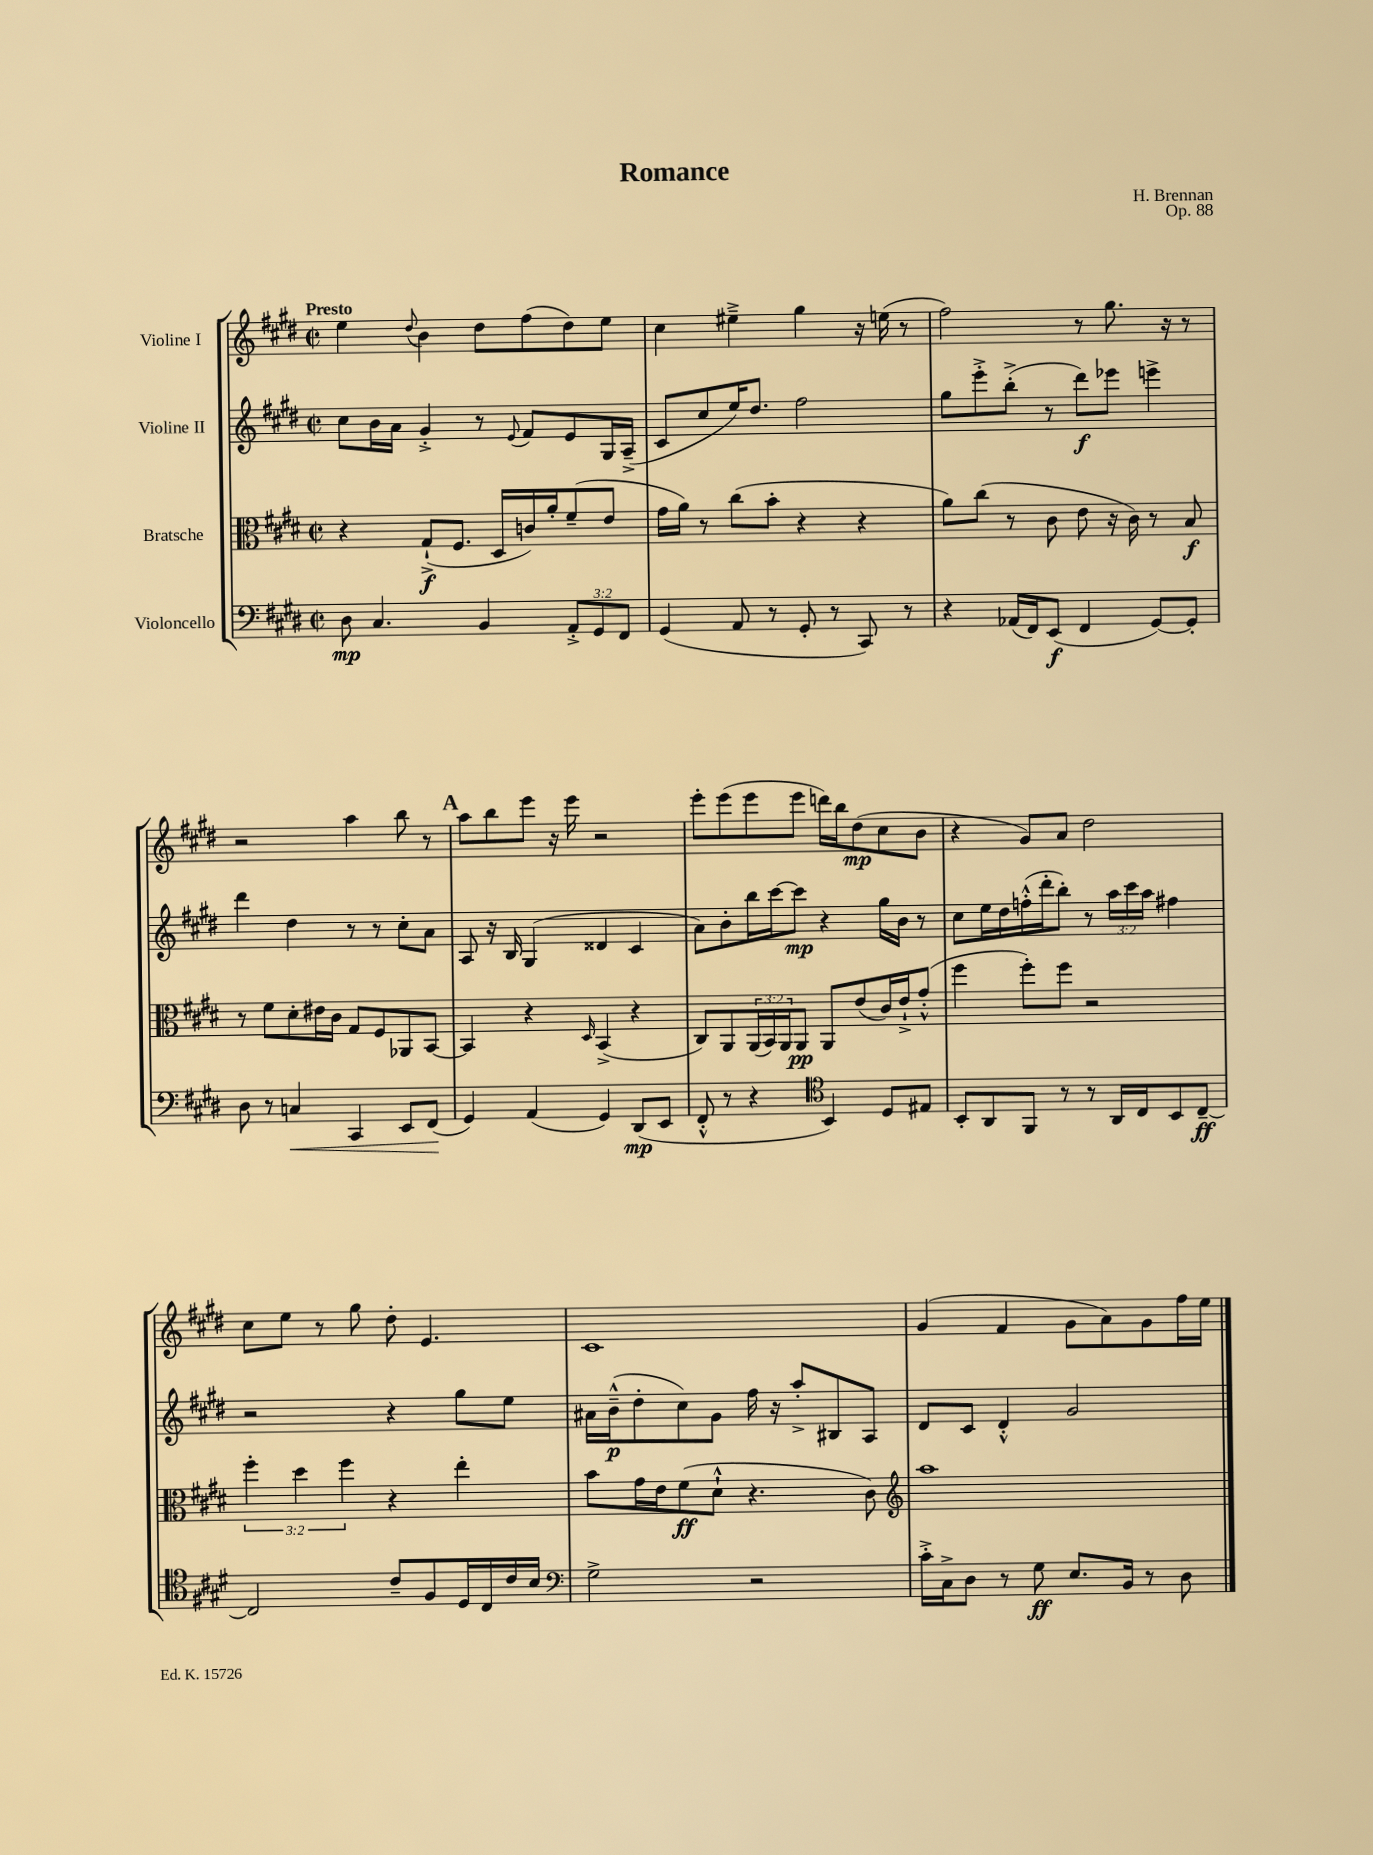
\header { title = "Romance" composer = "H. Brennan" opus = "Op. 88" }
<<
\new StaffGroup <<
\new Staff = "s0" \with { instrumentName = "Violine I" } {
    \clef treble \key e \major \defaultTimeSignature \time 2/2 \tempo "Presto"
    e''4 \appoggiatura { dis''8 } b'4 dis''8 fis''8( dis''8) e''8 |
    cis''4 eis''4---> gis''4 r16 e''16( r8 |
    fis''2) r8 gis''8. r16 r8 |
    r2 a''4 b''8 r8 |
    \mark \markup { \bold "A" } a''8 b''8 e'''8 r16 e'''16 r2 |
    e'''8-. e'''8( e'''8 e'''8 d'''16) b''16 dis''8\mp( cis''8 b'8 |
    r4 gis'8) a'8 dis''2 |
    cis''8 e''8 r8 gis''8 dis''8-. e'4. |
    cis'1 |
    gis'4( fis'4 gis'8 a'8) gis'8 fis''16 e''16 \bar "|." |
}
\new Staff = "s1" \with { instrumentName = "Violine II" } {
    \clef treble \key e \major \defaultTimeSignature \time 2/2 \override Staff.TupletNumber.text = #tuplet-number::calc-fraction-text
    cis''8 b'16 a'16 gis'4-.-> r8 \appoggiatura { e'8 } fis'8 e'8 gis16 a16--->( |
    cis'8 cis''8 e''16) dis''8. fis''2 |
    gis''8 e'''8-.-> b''8-.->( r8 dis'''8\f) ees'''8 e'''4-> |
    dis'''4 dis''4 r8 r8 cis''8-. a'8 |
    \mark \markup { \bold "A" } a8 r16 b16 gis4( disis'4 cis'4 |
    a'8) b'8-. b''16 cis'''16~ cis'''8\mp r4 gis''16 b'16 r8 |
    cis''8 e''16 dis''16 f''16-.-^( dis'''16-. b''8-.) r8 \tuplet 3/2 { a''16 cis'''16 a''16 } fis''4 |
    r2 r4 gis''8 e''8 |
    ais'16 b'16---^\p( dis''8-. cis''8) gis'8 fis''16 r16 a''8-.-> bis8 a8 |
    dis'8 cis'8 dis'4-.-^ gis'2 \bar "|." |
}
\new Staff = "s2" \with { instrumentName = "Bratsche" } {
    \clef alto \key e \major \defaultTimeSignature \time 2/2 \override Staff.TupletNumber.text = #tuplet-number::calc-fraction-text
    r4 gis8-!->\f( fis8. dis16 c'16) a'16-. fis'8--( e'8 |
    gis'16 a'16) r8 cis''8( b'8-. r4 r4 |
    a'8) cis''8( r8 cis'8 e'8 r16 cis'16) r8 b8\f |
    r8 fis'8 dis'8-. eis'16 cis'16 gis8 fis8 aes,8 b,8~ |
    \mark \markup { \bold "A" } b,4 r4 \grace { dis16 } b,4->( r4 |
    cis8) a,8 \tuplet 3/2 { a,16( b,16) a,16 } a,8\pp a,8 e'8( cis'16) e'16-!-> gis'8-.-^( |
    fis''4 fis''8-.) fis''8 r2 |
    \tuplet 3/2 { fis''4-. dis''4 fis''4 } r4 e''4-. |
    b'8 gis'16 e'16 fis'8\ff( dis'8-!-^ r4. cis'8) |
    \clef treble a''1 \bar "|." |
}
\new Staff = "s3" \with { instrumentName = "Violoncello" } {
    \clef bass \key e \major \defaultTimeSignature \time 2/2 \override Staff.TupletNumber.text = #tuplet-number::calc-fraction-text
    dis8\mp cis4. b,4 \tuplet 3/2 { a,8-.-> gis,8 fis,8 } |
    gis,4( a,8 r8 gis,8-. r8 cis,8) r8 |
    r4 aes,16( fis,16) e,8\f( fis,4 gis,8~) gis,8-. |
    dis8 r8 c4\< cis,4 e,8 fis,8\!( |
    \mark \markup { \bold "A" } gis,4) a,4( gis,4) dis,8\mp( e,8 |
    fis,8-.-^ r8 r4 \clef tenor b,4) dis8 eis8 |
    b,8-. a,8 fis,8 r8 r8 a,16 cis16 b,8 cis8~--\ff |
    cis2 cis'8-- fis8 dis16 cis16 cis'16 b16 |
    \clef bass gis2-> r2 |
    cis'16-.-> cis16-> dis8 r8 gis8\ff e8. b,16 r8 dis8 \bar "|." |
}
>>
>>
\layout { \context { \Score \remove "Bar_number_engraver" } }
